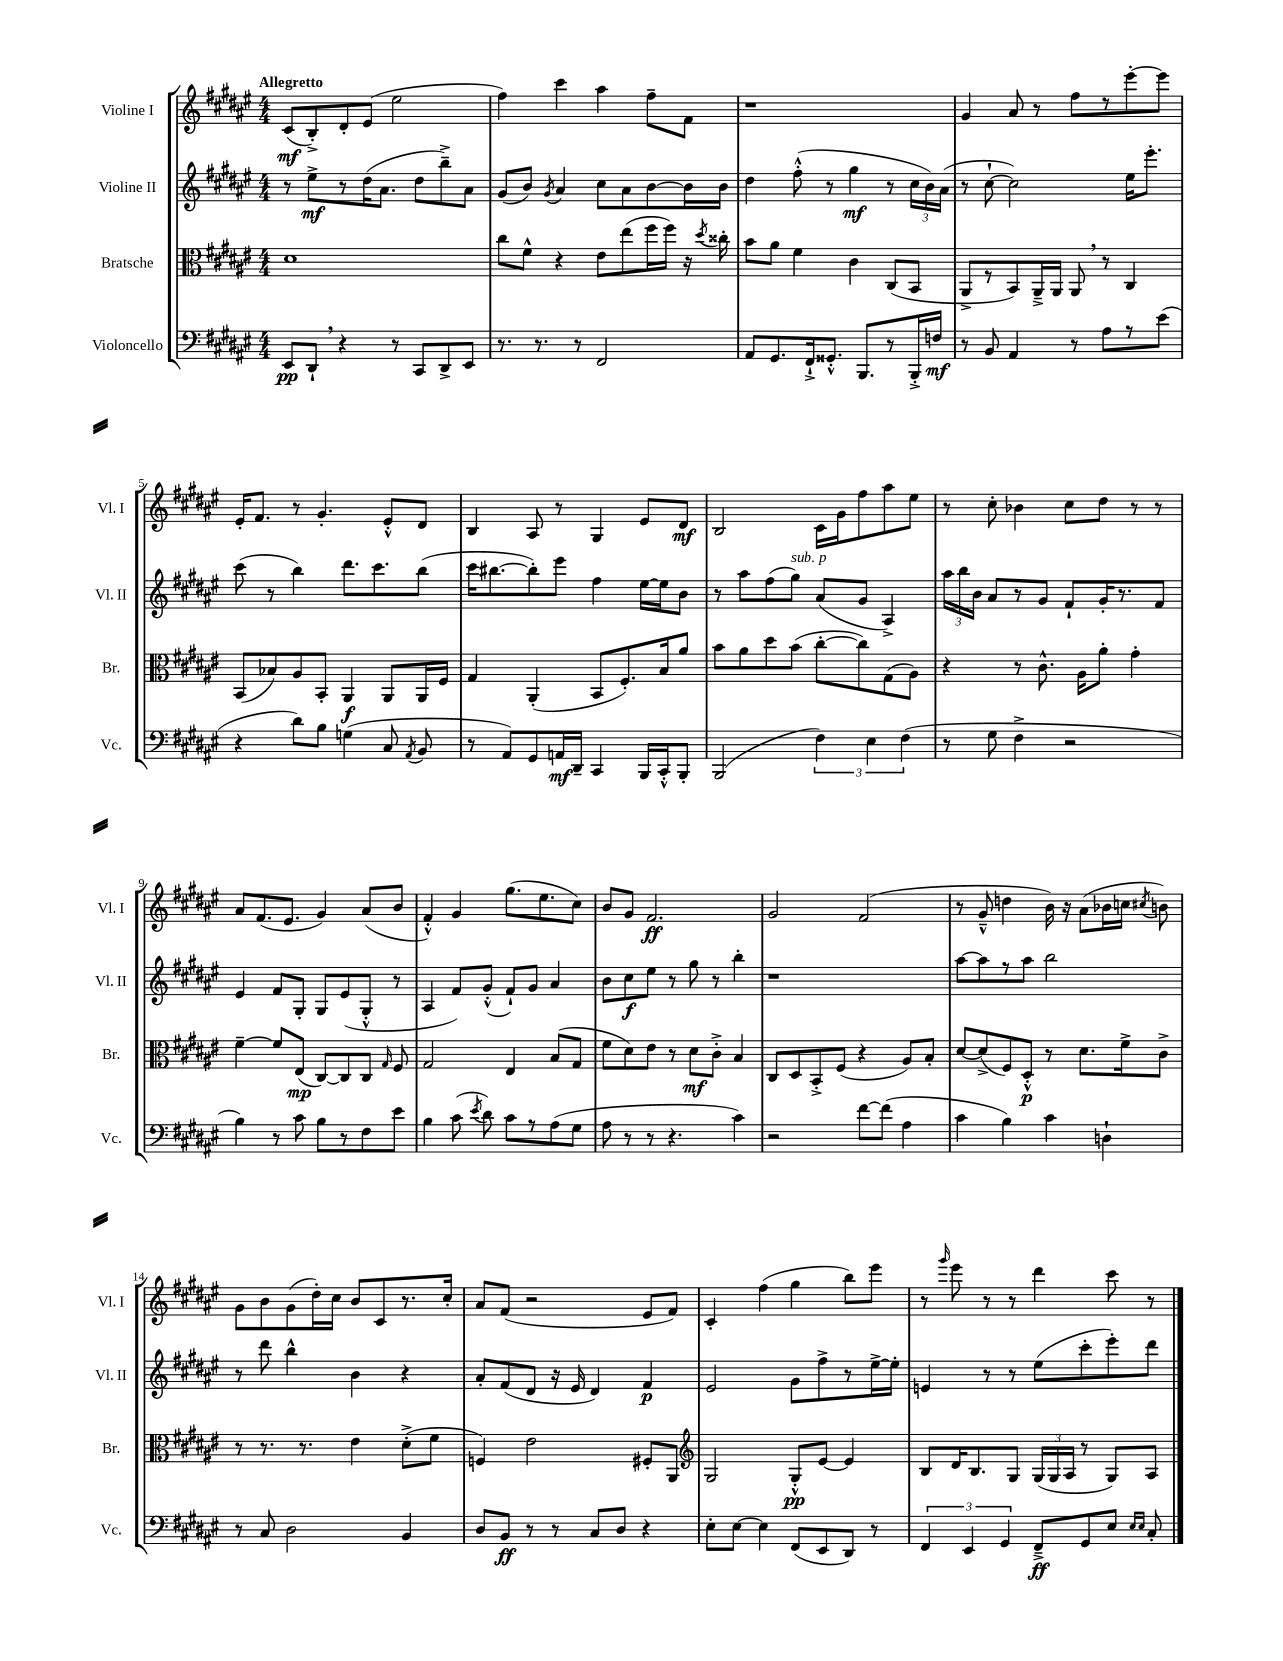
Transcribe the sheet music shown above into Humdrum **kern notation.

**kern	**dynam	**kern	**dynam	**kern	**dynam	**kern	**dynam
*part4	*part4	*part3	*part3	*part2	*part2	*part1	*part1
*staff4	*staff4	*staff3	*staff3	*staff2	*staff2	*staff1	*staff1
*I"Violoncello	*	*I"Bratsche	*	*I"Violine II	*	*I"Violine I	*
*I'Vc.	*	*I'Br.	*	*I'Vl. II	*	*I'Vl. I	*
*clefF4	*	*clefC3	*	*clefG2	*	*clefG2	*
*k[f#c#g#d#a#e#]	*	*k[f#c#g#d#a#e#]	*	*k[f#c#g#d#a#e#]	*	*k[f#c#g#d#a#e#]	*
*M4/4	*	*M4/4	*	*M4/4	*	*M4/4	*
=1	=1	=1	=1	=1	=1	=1	=1
!	!	!	!	!	!	!LO:TX:a:B:t=Allegretto	!
8EE#/L	pp	1d#	.	8r	.	(8c#/L	mf
8DD#`,/J	.	.	.	8ee#^\L	mf	8B'^/)	.
4r	.	.	.	8r	.	8d#'/	.
.	.	.	.	(16dd#\K	.	(8e#/J	.
.	.	.	.	8.a#\J	.	.	.
8r	.	.	.	.	.	2ee#\	.
8CC#/L	.	.	.	8dd#\L	.	.	.
8DD#^/	.	.	.	8bb~^\)	.	.	.
8EE#/J	.	.	.	8a#\J	.	.	.
=2	=2	=2	=2	=2	=2	=2	=2
8.r	.	8cc#\L	.	(8g#/L	.	4ff#\)	.
.	.	8f#^^\J	.	8b/J)	.	.	.
8.r	.	.	.	.	.	.	.
.	.	.	.	8qg#/	.	.	.
.	.	4r	.	4a#/	.	4ccc#\	.
8r	.	.	.	.	.	.	.
2FF#/	.	8e#\L	.	8cc#\L	.	4aa#\	.
.	.	(8ee#\	.	8a#\	.	.	.
.	.	16ff#\L	.	[8b\	.	8ff#~\L	.
.	.	16ff#\JJ)	.	.	.	.	.
.	.	16r	.	16b\L]	.	8f#\J	.
.	.	8qdd#/	.	.	.	.	.
.	.	16cc##X'\	.	16b\JJ	.	.	.
=3	=3	=3	=3	=3	=3	=3	=3
8AA#/L	.	8b\L	.	4dd#\	.	1r	.
8.GG#/	.	8a#\J	.	.	.	.	.
.	.	4f#\	.	(8ff#'^^\	.	.	.
16FF#`^/k	.	.	.	.	.	.	.
8.GG##X'^^/J	.	.	.	8r	.	.	.
.	.	4c#\	.	4gg#\	mf	.	.
8.BBB/L	.	.	.	.	.	.	.
8r	.	(8C#/L	.	8r	.	.	.
16BBB'^/L	.	8BB/J	.	24cc#\LL	.	.	.
.	.	.	.	24b\)	.	.	.
16Fn/JJ	mf	.	.	.	.	.	.
.	.	.	.	(24a#\JJ	.	.	.
=4	=4	=4	=4	=4	=4	=4	=4
8r	.	8AA#^/L	.	8r	.	4g#/	.
8BB/	.	8r	.	[8cc#`\	.	.	.
4AA#/	.	8BB/)	.	2cc#\])	.	8a#/	.
.	.	16AA#~^/L	.	.	.	8r	.
.	.	16AA#/JJ	.	.	.	.	.
8r	.	8AA#,/	.	.	.	8ff#\L	.
8A#\L	.	8r	.	.	.	8r	.
8r	.	4C#/	.	16ee#\KL	.	[8eee#'\	.
.	.	.	.	8.eee#'\J	.	.	.
(8e#\J	.	.	.	.	.	8eee#\J]	.
!!LO:LB:g=z
=5	=5	=5	=5	=5	=5	=5	=5
4r	.	(8BB/L	.	(8ccc#\	.	16e#'/KL	.
.	.	.	.	.	.	8.f#/J	.
.	.	8B-X/)	.	8r	.	.	.
8d#\L)	.	8A#/	.	4bb\)	.	8r	.
8B\J	.	8BB'/J	.	.	.	4.g#'/	.
(4Gn\	.	4AA#/	f	8.ddd#\L	.	.	.
.	.	.	.	8.ccc#\	.	.	.
8C#/	.	8AA#/L	.	.	.	8e#'^^/L	.
8qAA#/	.	.	.	.	.	.	.
8BB/	.	16AA#/L	.	(8bb\J	.	8d#/J	.
.	.	16F#/JJ	.	.	.	.	.
=6	=6	=6	=6	=6	=6	=6	=6
8r	.	4G#/	.	16ccc#\KL	.	4B/	.
.	.	.	.	[8.bb#X\	.	.	.
8AA#/L)	.	.	.	.	.	.	.
8GG#/	.	(4AA#'/	.	8bb#'\])	.	8A#/	.
16AAn/L	mf	.	.	8eee#\J	.	8r	.
16DD#~/JJ	.	.	.	.	.	.	.
4CC#/	.	8BB/L	.	4ff#\	.	4G#/	.
.	.	8.F#'/)	.	.	.	.	.
16BBB/LL	.	.	.	[16ee#\LL	.	8e#/L	.
16CC#'^^/J	.	16B/k	.	16ee#\J]	.	.	.
8BBB'/J	.	8a#/J	.	8b\J	.	8d#/J	mf
=7	=7	=7	=7	=7	=7	=7	=7
(2BBB/	.	8b\L	.	8r	.	2B/	.
.	.	8a#\	.	8aa#\L	.	.	.
.	.	8dd#\	.	(8ff#\	.	.	.
!	!	!	!	!LO:TX:a:i:t=sub. p	!	!	!
.	.	(8b\J	.	8gg#\J)	.	.	.
6F#\)	.	[8cc#'\L	.	(8a#/L	.	16c#\LL	.
.	.	.	.	.	.	16g#\J	.
.	.	8cc#\])	.	8g#/J	.	8ff#\	.
6E#\	.	.	.	.	.	.	.
.	.	(8G#\	.	4A#^/)	.	8aa#\	.
(6F#\	.	.	.	.	.	.	.
.	.	8A#\J)	.	.	.	8ee#\J	.
=8	=8	=8	=8	=8	=8	=8	=8
8r	.	4r	.	24aa#\LL	.	8r	.
.	.	.	.	24bb\	.	.	.
.	.	.	.	24b\JJ	.	.	.
8G#\	.	.	.	8a#/L	.	8cc#'\	.
4F#^\	.	8r	.	8r	.	4b-X\	.
.	.	8.c#^^\	.	8g#/J	.	.	.
2r	.	.	.	8f#`/L	.	8cc#\L	.
.	.	16A#\KL	.	.	.	.	.
.	.	8a#'\J	.	16g#'/K	.	8dd#\J	.
.	.	.	.	8.r	.	.	.
.	.	4g#'\	.	.	.	8r	.
.	.	.	.	8f#/J	.	8r	.
!!LO:LB:g=z
=9	=9	=9	=9	=9	=9	=9	=9
4B\)	.	[4f#~\	.	4e#/	.	8a#/L	.
.	.	.	.	.	.	(8.f#/	.
8r	.	8f#/L]	.	8f#/L	.	.	.
.	.	.	.	.	.	8.e#/J	.
8c#\	.	(8E#/J	mp	8G#'/J	.	.	.
8B\L	.	[8C#/L)	.	8G#/L	.	4g#/)	.
8r	.	8C#/]	.	(8e#/	.	.	.
8F#\	.	8C#/J	.	8G#'^^/J	.	(8a#/L	.
.	.	16qqG#/	.	.	.	.	.
8e#\J	.	8F#/	.	8r	.	8b/J	.
=10	=10	=10	=10	=10	=10	=10	=10
4B\	.	2G#/	.	4A#/	.	4f#'^^/)	.
(8c#\	.	.	.	8f#/L)	.	4g#/	.
8qe#/	.	.	.	.	.	.	.
8d#\)	.	.	.	(8g#'^^/J	.	.	.
8c#\L	.	4E#/	.	8f#`/L)	.	(8.gg#\L	.
8r	.	.	.	8g#/J	.	.	.
.	.	.	.	.	.	8.ee#\	.
(8A#\	.	(8B/L	.	4a#/	.	.	.
8G#\J	.	8G#/J	.	.	.	8cc#\J)	.
=11	=11	=11	=11	=11	=11	=11	=11
8A#\	.	8f#\L	.	8b\L	.	8b/L	.
8r	.	8d#\)	.	8cc#\	f	8g#/J	.
8r	.	8e#\J	.	8ee#\J	.	2.f#/	ff
4.r	.	8r	.	8r	.	.	.
.	.	8d#\L	mf	8gg#\	.	.	.
.	.	8c#'^\J	.	8r	.	.	.
4c#\)	.	4B/	.	4bb'\	.	.	.
=12	=12	=12	=12	=12	=12	=12	=12
2r	.	8C#/L	.	1r	.	2g#/	.
.	.	8D#/	.	.	.	.	.
.	.	8BB'^/	.	.	.	.	.
.	.	(8F#/J	.	.	.	.	.
[8f#\L	.	4r	.	.	.	(2f#/	.
(8f#\J]	.	.	.	.	.	.	.
4A#\	.	8A#/L)	.	.	.	.	.
.	.	8B'/J	.	.	.	.	.
=13	=13	=13	=13	=13	=13	=13	=13
4c#\	.	[8d#/L	.	[8aa#\L	.	8r	.
.	.	(8d#^/]	.	8aa#\]	.	8g#~^^/	.
4B\)	.	8F#/)	.	8r	.	4ddn\	.
.	.	8D#'^^/J	p	8aa#\J	.	.	.
4c#\	.	8r	.	2bb\	.	16b\)	.
.	.	.	.	.	.	16r	.
.	.	8.d#\L	.	.	.	(8a#\L	.
4Dn`\	.	.	.	.	.	16b-X\L	.
.	.	16f#^\k	.	.	.	16ccn\JJ	.
.	.	.	.	.	.	8qcc#X/	.
.	.	8c#^\J	.	.	.	8bn\)	.
!!LO:LB:g=z
=14	=14	=14	=14	=14	=14	=14	=14
8r	.	8r	.	8r	.	8g#\L	.
8C#/	.	8.r	.	8ddd#\	.	8b\	.
2D#\	.	.	.	4bb^^\	.	(8g#\	.
.	.	8.r	.	.	.	.	.
.	.	.	.	.	.	16dd#'\L)	.
.	.	.	.	.	.	16cc#\JJ	.
.	.	4e#\	.	4b\	.	8b/L	.
.	.	.	.	.	.	8c#/	.
4BB/	.	(8d#'^\L	.	4r	.	8.r	.
.	.	8f#\J	.	.	.	.	.
.	.	.	.	.	.	16cc#'/Jk	.
=15	=15	=15	=15	=15	=15	=15	=15
8D#/L	.	4Fn/)	.	8a#'/L	.	8a#/L	.
8BB/J	ff	.	.	(8f#/	.	(8f#/J	.
8r	.	2e#\	.	8d#/J	.	2r	.
8r	.	.	.	16r	.	.	.
.	.	.	.	16e#/	.	.	.
8C#/L	.	.	.	4d#/)	.	.	.
8D#/J	.	.	.	.	.	.	.
4r	.	8F#X'/L	.	4f#/	p	8e#/L	.
.	.	8AA#/J	.	.	.	8f#/J)	.
=16	=16	=16	=16	=16	=16	=16	=16
*	*	*clefG2	*	*	*	*	*
8E#'\L	.	2G#/	.	2e#/	.	4c#'/	.
[8E#\J	.	.	.	.	.	.	.
4E#\]	.	.	.	.	.	(4ff#\	.
(8FF#/L	.	8G#'^^/L	pp	8g#\L	.	4gg#\	.
8EE#/	.	[8e#/J	.	8ff#^\	.	.	.
8DD#/J)	.	4e#/]	.	8r	.	8bb\L)	.
8r	.	.	.	[16ee#^\L	.	8eee#\J	.
.	.	.	.	16ee#'\JJ]	.	.	.
=17	=17	=17	=17	=17	=17	=17	=17
6FF#/	.	8B/L	.	4en/	.	8r	.
.	.	.	.	.	.	16qqggg#/	.
.	.	16d#/K	.	.	.	8eee#\	.
6EE#/	.	.	.	.	.	.	.
.	.	8.B/	.	.	.	.	.
.	.	.	.	8r	.	8r	.
6GG#/	.	.	.	.	.	.	.
.	.	8G#/J	.	8r	.	8r	.
8FF#~^/L	ff	(24G#/LL	.	(8ee#\L	.	4ddd#\	.
.	.	24G#/	.	.	.	.	.
.	.	24A#/JJ	.	.	.	.	.
8GG#/	.	8r	.	8ccc#'\	.	.	.
8E#/J	.	8G#/L)	.	8eee#'\)	.	8ccc#\	.
16qqE#/LL	.	.	.	.	.	.	.
16qqE#/JJ	.	.	.	.	.	.	.
8C#'/	.	8A#/J	.	8ddd#\J	.	8r	.
==	==	==	==	==	==	==	==
*-	*-	*-	*-	*-	*-	*-	*-
